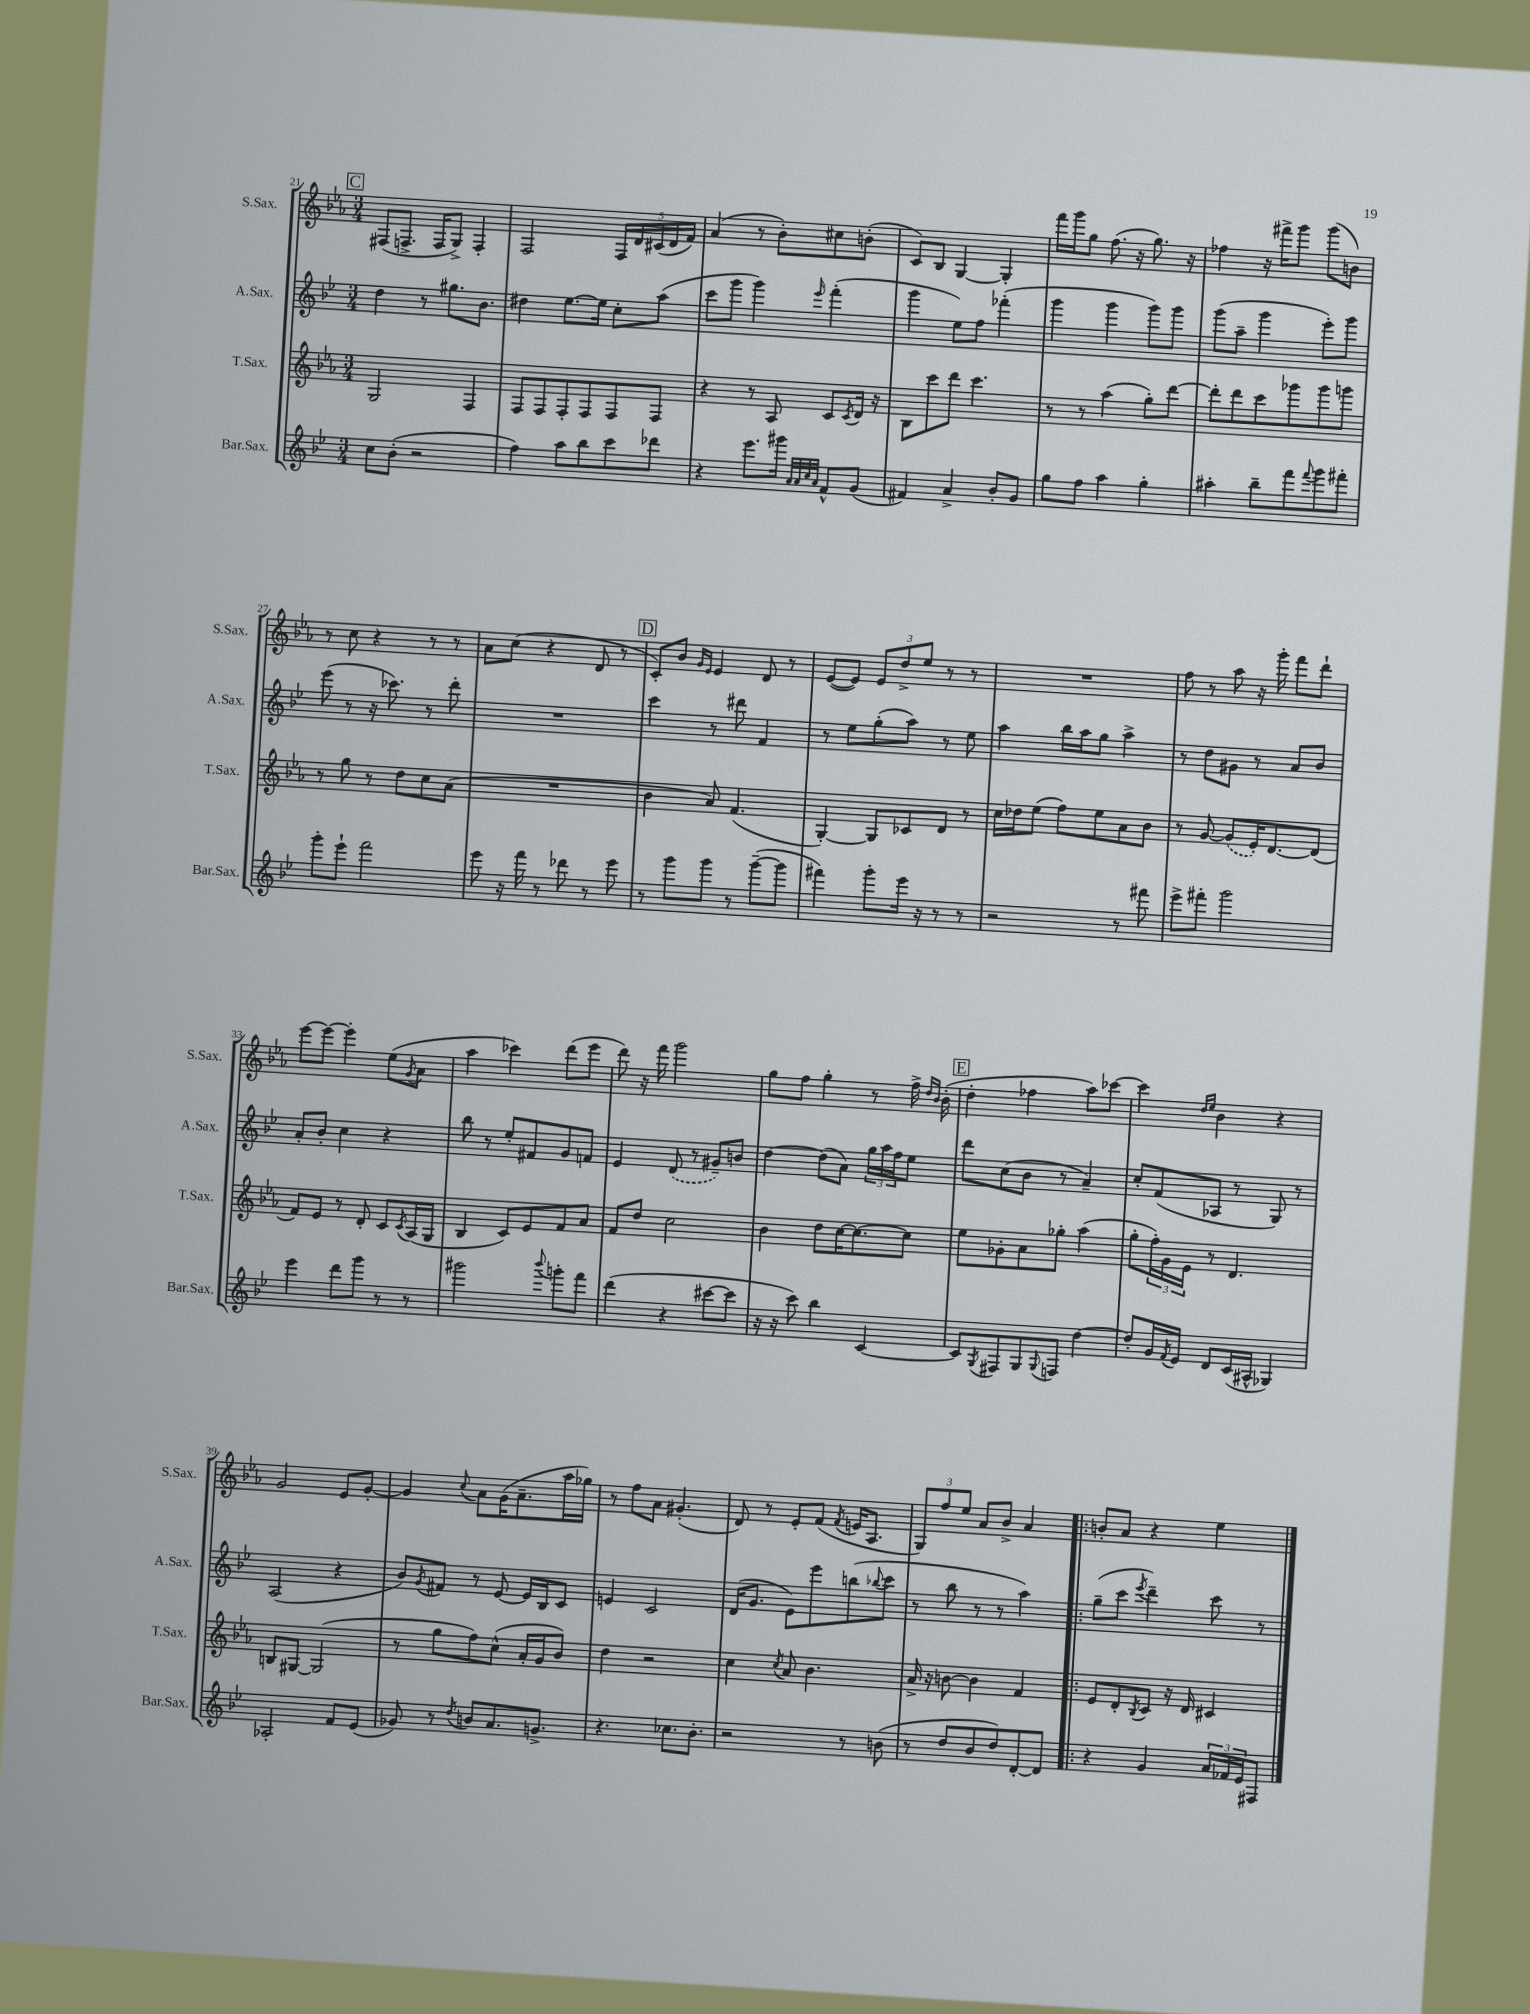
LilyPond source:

<<
\new StaffGroup <<
\new Staff = "s0" \with { instrumentName = "S.Sax." shortInstrumentName = "S.Sax." } {
    \clef treble \key ees \major \numericTimeSignature \time 3/4
    \mark \markup { \box "C" } fis8( f8.-> f16 g8->) f4-. |
    f2 \tuplet 5/4 { f16 d'16 cis'16( d'16 f'16) } |
    aes'4( r8 bes'8-.) cis''8 b'8-.( |
    c'8) bes8 g4~ g4-. |
    f'''16 g'''16 g''8 f''8.( r16 g''8.) r16 |
    fes''4 r16 fis'''16-> g'''8 g'''8( b'8) |
    r8 c''8 r4 r8 r8 |
    aes'8 c''8( r4 d'8 r8 |
    \mark \markup { \box "D" } c'8-.) bes'8 \grace { g'16 ees'16 } ees'4 d'8 r8 |
    ees'8~( ees'8) \tuplet 3/2 { ees'8 d''8-> ees''8 } r8 r8 |
    R2. |
    f''8 r8 aes''8 r16 g'''16-. f'''8 d'''8-! |
    ees'''8~ ees'''8~ ees'''4-. ees''8( \acciaccatura { g'8 } aes'8 |
    aes''4 ces'''4) d'''8( ees'''8 |
    d'''8) r16 f'''16 g'''2 |
    g''8 f''8 g''4-. r8 f''16-> \grace { d''16 bes'16 } bes'16-.( |
    \mark \markup { \box "E" } d''4-. fes''4 aes''8) ces'''8~ |
    ces'''4 \grace { d''16 ees''16 } bes'4 r4 |
    g'2 ees'8 g'8~-. |
    g'4 \appoggiatura { c''8 } aes'8 g'16( aes'8.-- aes''16 ges''16) |
    r8 f''8 aes'8 gis'4.-.( |
    d'8) r8 ees'8-. f'8( \acciaccatura { f'8 } e'16 aes8. |
    \tuplet 3/2 { g8) f''8 ees''8 } aes'8 bes'8-> aes'4 |
    \bar ".|:" b'8-. aes'8 r4 ees''4 \bar "|." |
}
\new Staff = "s1" \with { instrumentName = "A.Sax." shortInstrumentName = "A.Sax." } {
    \clef treble \key bes \major \numericTimeSignature \time 3/4
    \mark \markup { \box "C" } d''4 r8 gis''8. bes'8. |
    dis''4 ees''8.~ ees''16 c''8-. a''8( |
    c'''8 g'''8 g'''4) \grace { ees'''16 } f'''4-.( |
    g'''4 ees''8) f''8 fes'''4-.( |
    g'''4 g'''4 g'''8) g'''8 |
    g'''8( a''8-- g'''4 ees'''8-.) g'''8 |
    ees'''8( r8 r16 ces'''8.) r8 d'''8-. |
    R2. |
    \mark \markup { \box "D" } c'''4 r8 dis'''8 f'4 |
    r8 ees''8 g''8-.( a''8) r8 ees''8 |
    a''4 bes''16 a''16 g''8 a''4-> |
    r8 d''8 gis'8 r8 a'8 bes'8 |
    a'8-. bes'8-. c''4 r4 |
    bes''8 r8 ees''8-. fis'8 g'8 f'8 |
    ees'4 \once \slurDashed d'8( r8 gis'8--) b'8 |
    d''4~ d''8( a'8) \tuplet 3/2 { g''16 a''16 f''16 } ees''8 |
    \mark \markup { \box "E" } d'''8 c''8( bes'8 r8 a'4--) |
    c''8-. f'8( aes8 r8 g8) r8 |
    a2( r4 |
    bes'8) \acciaccatura { g'8 } fis'8 r8 ees'8~ ees'16 bes16 c'8 |
    e'4 c'2 |
    d'16( g'8. ees'8) ees'''8 b''8( \appoggiatura { bes''8 } c'''8 |
    r8 bes''8 r8 r8 a''4) |
    \bar ".|:" g''8--( c'''8 \acciaccatura { ees'''8 } d'''4--) c'''8 r8 \bar "|." |
}
\new Staff = "s2" \with { instrumentName = "T.Sax." shortInstrumentName = "T.Sax." } {
    \clef treble \key ees \major \numericTimeSignature \time 3/4
    \mark \markup { \box "C" } g2 f4 |
    f8 f8 f8-. f8 f8 f8 |
    r4 r8 aes8 c'8 \acciaccatura { c'8 } d'16 r16 |
    bes8 c'''8 d'''8 c'''4. |
    r8 r8 aes''4( g''8-.) d'''8~ |
    d'''8-. d'''8 c'''8 ges'''8 ges'''8 g'''8 |
    r8 g''8 r8 d''8 c''8 aes'8( |
    R2. |
    \mark \markup { \box "D" } bes'4 aes'8) f'4.( |
    g4~-.) g8 ces'8 d'8 r8 |
    c''16 des''16 ees''8( f''8) ees''8 aes'8 bes'8 |
    r8 g'8~ \once \slurDashed g'8( ees'16-.) d'8.~ d'8( |
    f'8) ees'8 r8 d'8-. c'8 \acciaccatura { c'8 } aes16( g16 |
    bes4 c'8) ees'8 f'8 aes'8 |
    f'8 d''8 c''2 |
    bes'4 d''8 c''16~ c''8.~ c''8 |
    \mark \markup { \box "E" } ees''8 ges'8-. aes'8 ges''8-. aes''4( |
    g''8-. \tuplet 3/2 { f''16-.) g'16 ees'16 } r8 d'4. |
    b8 gis8~ gis2( |
    r8 g''8 f''8) c''8-^( aes'16-. g'16 bes'8) |
    d''4 r2 |
    c''4 \acciaccatura { c''8 } aes'8 bes'4. |
    aes'16-> r16 b'8~ b'4 f'4 |
    \bar ".|:" ees'8 d'8-. \acciaccatura { bes8 } c'8 r16 d'16 cis'4 \bar "|." |
}
\new Staff = "s3" \with { instrumentName = "Bar.Sax." shortInstrumentName = "Bar.Sax." } {
    \clef treble \key bes \major \numericTimeSignature \time 3/4
    \mark \markup { \box "C" } c''8 bes'8-.( r2 |
    f''4) a''8 bes''8 c'''8 des'''8 |
    r4 ees'''8. gis'''16 \grace { a'32 a'32 c''32 a'32 } f'8-^ g'8( |
    fis'4) a'4-> bes'8-. g'8 |
    g''8 f''8 a''4 g''4-. |
    ais''4-. bes''8-- f'''8 \appoggiatura { f'''8 } g'''8 fis'''8-. |
    g'''8-. ees'''8-! f'''2 |
    ees'''8 r16 f'''16 r8 des'''8 r8 ees'''8 |
    \mark \markup { \box "D" } r8 g'''8 g'''8 r8 g'''8~--( g'''8 |
    fis'''4) g'''8-. ees'''16 r16 r8 r8 |
    r2 r8 fis'''8 |
    ees'''8-> fis'''8-. g'''2 |
    ees'''4 d'''8 g'''8 r8 r8 |
    gis'''2 \appoggiatura { bes'''8 } g'''8-. f'''8 |
    d'''4( r4 cis'''8~ cis'''8 |
    r16 r16 c'''8) bes''4 c'4~ |
    \mark \markup { \box "E" } c'8 \acciaccatura { g8 } fis8 g8 \appoggiatura { g8 } f8 d''4~ |
    d''8-. g'16 \acciaccatura { f'8 } ees'16 d'8 c'16( ais16-^ ges4) |
    aes2-. f'8 ees'8( |
    ges'8) r8 \acciaccatura { d''8 } b'8 a'8. g'8.-> |
    r4. ces''8. bes'8.-. |
    r2 r8 b'8( |
    r8 d''8 bes'8 d''8) d'8~-. d'8 |
    \bar ".|:" r4 g'4 \tuplet 3/2 { a'16 fes'16 ees'16 } fis8 \bar "|." |
}
>>
>>
\layout { \context { \Score currentBarNumber = #21 } }
